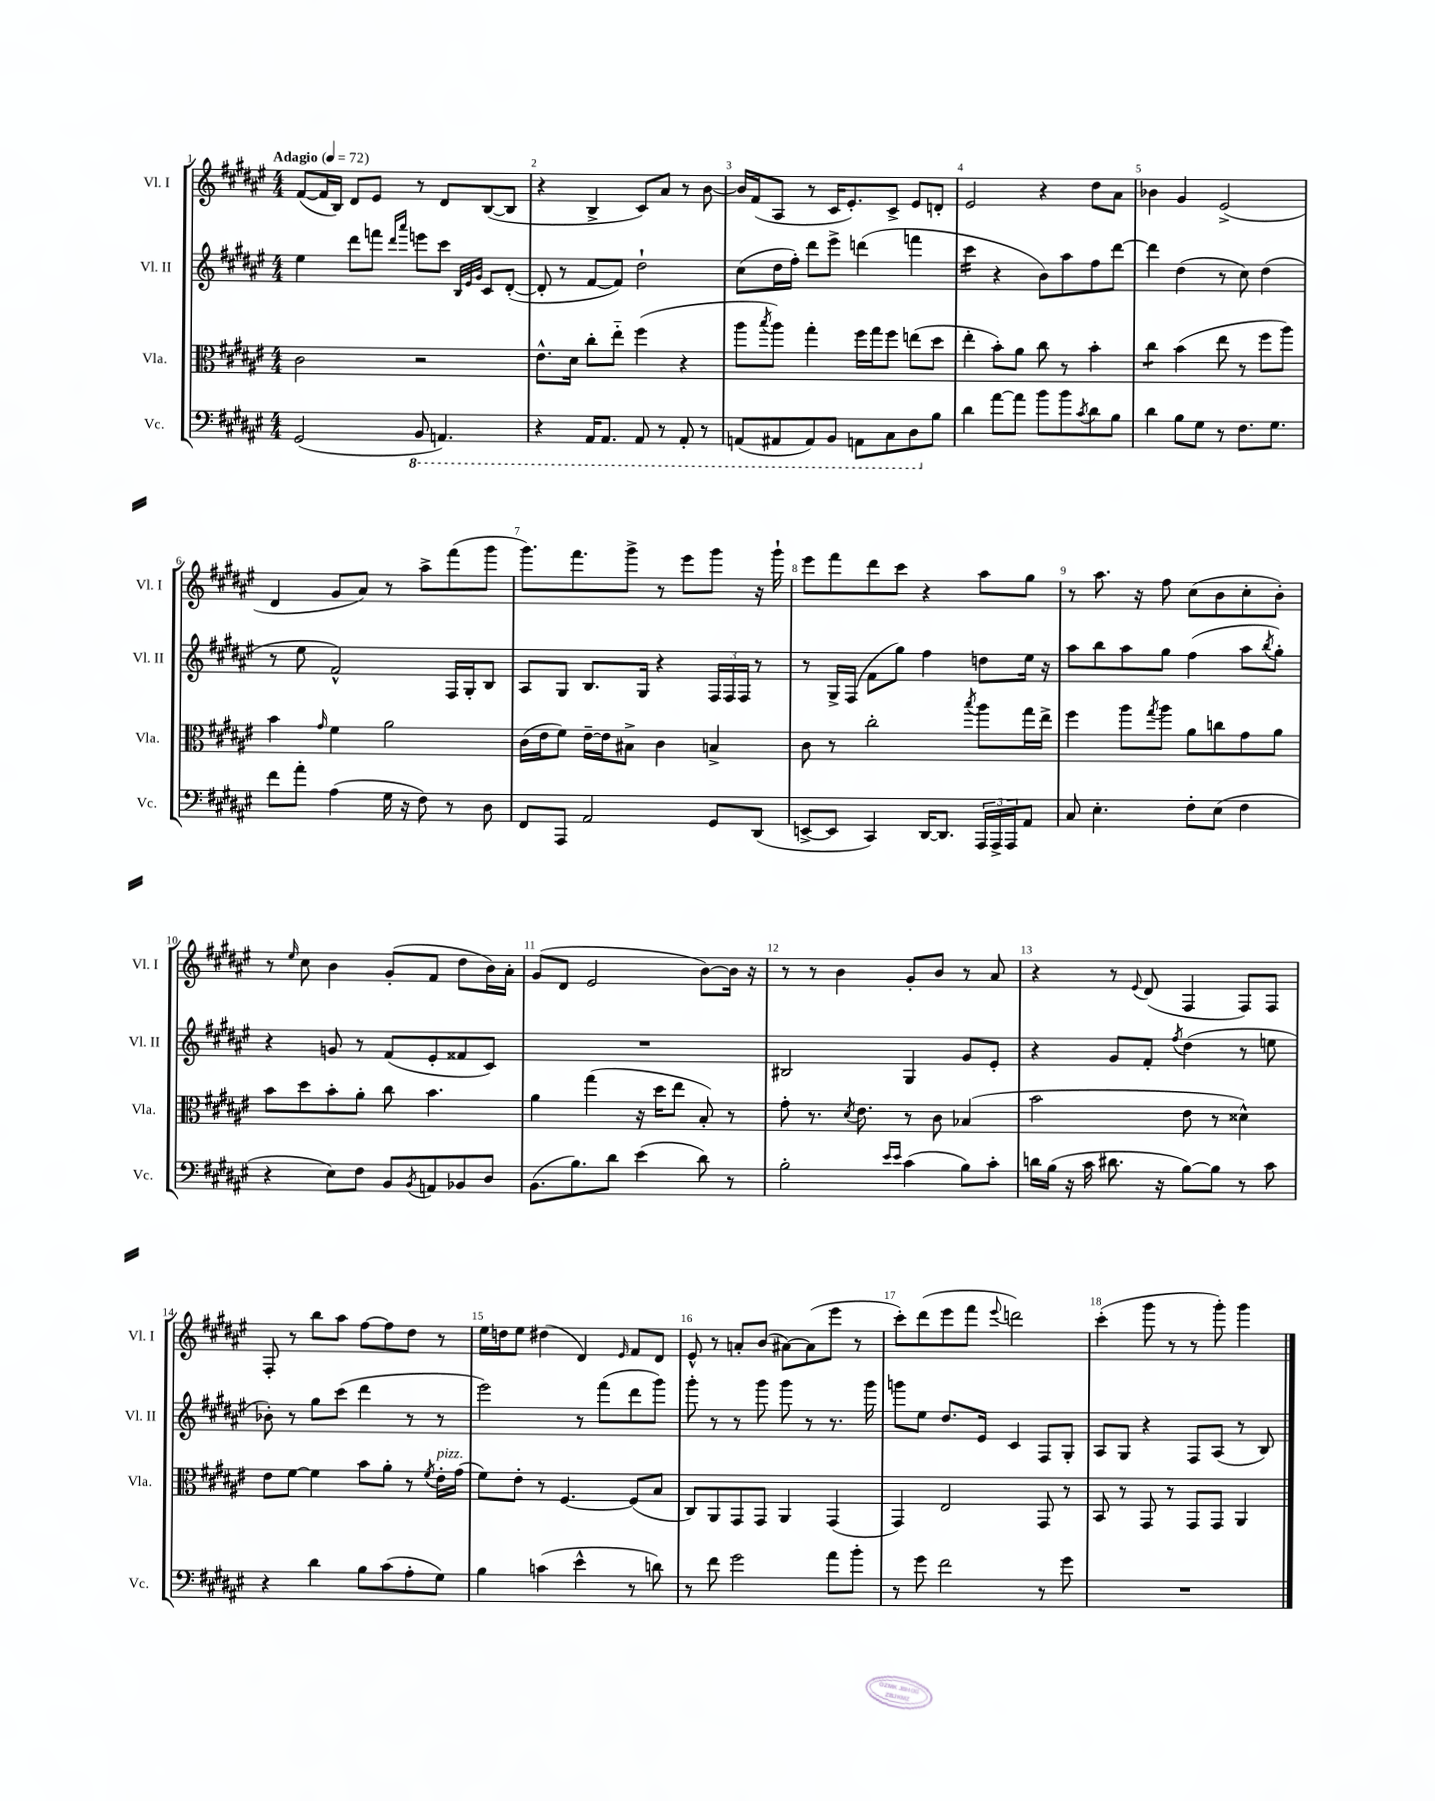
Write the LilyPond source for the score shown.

<<
\new StaffGroup <<
\new Staff = "s0" \with { instrumentName = "Vl. I" shortInstrumentName = "Vl. I" } {
    \clef treble \key fis \major \numericTimeSignature \time 4/4 \tempo "Adagio" 4 = 72
    fis'8~( fis'16 b16) dis'8 eis'8 r8 dis'8 b8~( b8 |
    r4 b4-> cis'8) ais'8 r8 b'8~ |
    b'16 fis'16( ais8 r8 cis'16 eis'8.-.) cis'8-> eis'8 d'8-. |
    eis'2 r4 dis''8 ais'8 |
    bes'4 gis'4 eis'2->( |
    dis'4 gis'8 ais'8) r8 ais''8-> fis'''8( gis'''8 |
    gis'''8.) fis'''8. gis'''8-> r8 eis'''8 gis'''8 r16 gis'''16-! |
    eis'''8 fis'''8 dis'''8 cis'''8 r4 ais''8 gis''8 |
    r8 ais''8. r16 fis''8 cis''8( b'8 cis''8-. b'8-.) |
    r8 \grace { eis''16 } cis''8 b'4 gis'8-.( fis'8 dis''8 b'16) ais'16-. |
    gis'8( dis'8 eis'2 b'8~) b'16 r16 |
    r8 r8 b'4 gis'8-. b'8 r8 ais'8 |
    r4 r8 \appoggiatura { eis'8 } dis'8( fis4 fis8) fis8 |
    fis8-. r8 b''8 ais''8 fis''8~ fis''8 dis''8 r8 |
    eis''16 d''16 eis''8 dis''4( dis'4) \grace { eis'16 } fis'8 dis'8 |
    eis'8-^ r8 a'8-. b'8( ais'8~) ais'8( eis'''8 r8 |
    cis'''8-.) dis'''8( eis'''8 fis'''8 \appoggiatura { eis'''8 } d'''2) |
    cis'''4-.( gis'''8 r8 r8 gis'''8-.) gis'''4 \bar "|." |
}
\new Staff = "s1" \with { instrumentName = "Vl. II" shortInstrumentName = "Vl. II" } {
    \clef treble \key fis \major \numericTimeSignature \time 4/4
    eis''4 dis'''8 f'''8 \grace { dis'''16 ais'''16 } e'''8 cis'''8 \grace { b32 eis'32 gis'32 } cis'8 dis'8~-.( |
    dis'8-. r8 fis'8~ fis'8) dis''2-! |
    cis''8( dis''16 fis''16-.) dis'''8 eis'''8-> d'''4( f'''4 |
    cis'''4:16 r4 b'8) ais''8 fis''8 dis'''8~ |
    dis'''4 dis''4( r8 cis''8) dis''4( |
    r8 eis''8 fis'2-^) fis16 gis16-. b8 |
    ais8 gis8 b8. gis16 r4 \tuplet 3/2 { fis16 fis16 fis16 } r8 |
    r8 gis16-> fis16( fis'8 gis''8) fis''4 d''8 eis''16 r16 |
    ais''8 b''8 ais''8 gis''8 fis''4( ais''8 \acciaccatura { b''8 } gis''8-.) |
    r4 g'8 r8 fis'8( eis'8-. fisis'8 cis'8) |
    R1 |
    bis2 gis4 gis'8 eis'8-. |
    r4 gis'8 fis'8-. \acciaccatura { fis''8 } dis''4( r8 e''8 |
    bes'8-.) r8 gis''8 cis'''8( dis'''4 r8 r8 |
    eis'''2) r8 fis'''8( dis'''8 gis'''8) |
    gis'''8-. r8 r8 gis'''8 gis'''8 r8 r8. gis'''16 |
    g'''8 eis''8 dis''8. eis'16 cis'4 fis8 gis8-. |
    ais8 gis8 r4 fis8 ais8( r8 b8) \bar "|." |
}
\new Staff = "s2" \with { instrumentName = "Vla." shortInstrumentName = "Vla." } {
    \clef alto \key fis \major \numericTimeSignature \time 4/4
    cis'2 r2 |
    eis'8.-^ dis'16 cis''8-. eis''8-_ fis''4( r4 |
    ais''8 \acciaccatura { b''8 } ais''8) gis''4-. fis''16 gis''16 fis''8 e''8( dis''8 |
    eis''4-. b'8-.) ais'8 cis''8 r8 b'4-. |
    cis''4:8 b'4( eis''8 r8 fis''8 ais''8) |
    b'4 \grace { gis'16 } fis'4 ais'2 |
    cis'16( eis'16 fis'8) eis'16~-- eis'16 bis8-> cis'4 b4-> |
    cis'8 r8 cis''2-. \acciaccatura { b''8 } ais''8 gis''16 eis''16-> |
    fis''4 ais''8 \acciaccatura { gis''8 } ais''8 ais'8 c''8 gis'8 ais'8 |
    b'8 dis''8 b'8-. ais'8-. cis''8 b'4. |
    ais'4 gis''4( r16 dis''16 eis''8 b8-.) r8 |
    gis'8-. r8. \acciaccatura { dis'8 } eis'8. r8 cis'8 bes4( |
    b'2 eis'8 r8 disis'4-^) |
    eis'8 fis'8~ fis'4 b'8 ais'8-. r8 \acciaccatura { fis'8 } eis'16-.^\markup { \italic "pizz." } gis'16( |
    fis'8) eis'8-. r8 fis4.~ fis8( b8 |
    cis8) ais,8 gis,8 gis,8 ais,4 gis,4( |
    gis,4) eis2 gis,8 r8 |
    b,8 r8 gis,8 r8 gis,8 gis,8 ais,4 \bar "|." |
}
\new Staff = "s3" \with { instrumentName = "Vc." shortInstrumentName = "Vc." } {
    \clef bass \key fis \major \numericTimeSignature \time 4/4
    gis,2( \ottava #-1 b,,8 a,,4.) |
    r4 ais,,16 ais,,8. ais,,8 r8 ais,,8-. r8 |
    a,,8( ais,,8 ais,,8) b,,8 a,,8 cis,8 dis,8 \ottava #0 b8 |
    dis'4 ais'8~ ais'8 b'8 b'8 \acciaccatura { cis'8 } dis'8 b8 |
    dis'4 b8 gis8 r8 fis8. gis8. |
    fis'8 ais'8-. ais4( gis16 r16 fis8) r8 dis8 |
    fis,8 ais,,8 ais,2 gis,8 dis,8( |
    e,8~-> e,8 cis,4) dis,16~ dis,8. \tuplet 3/2 { ais,,16 ais,,16-> ais,,16 } ais,8 |
    cis8 eis4.-. fis8-. eis8( fis4 |
    r4 eis8) fis8 b,8 \acciaccatura { b,8 } a,8 bes,8 dis8 |
    b,8.( b8.) dis'8 eis'4( dis'8) r8 |
    b2-. \grace { eis'16 eis'16 } cis'4( b8) cis'8-. |
    d'16 b16( r16 cis'16 dis'8. r16 b8~) b8 r8 cis'8 |
    r4 dis'4 b8 cis'8( ais8-. gis8) |
    b4 c'4( eis'4-^ r8 d'8) |
    r8 fis'8 gis'2 ais'8 b'8-. |
    r8 gis'8 fis'2 r8 gis'8 |
    R1 \bar "|." |
}
>>
>>
\layout { \context { \Score \override BarNumber.break-visibility = ##(#f #t #t) barNumberVisibility = #all-bar-numbers-visible } }
